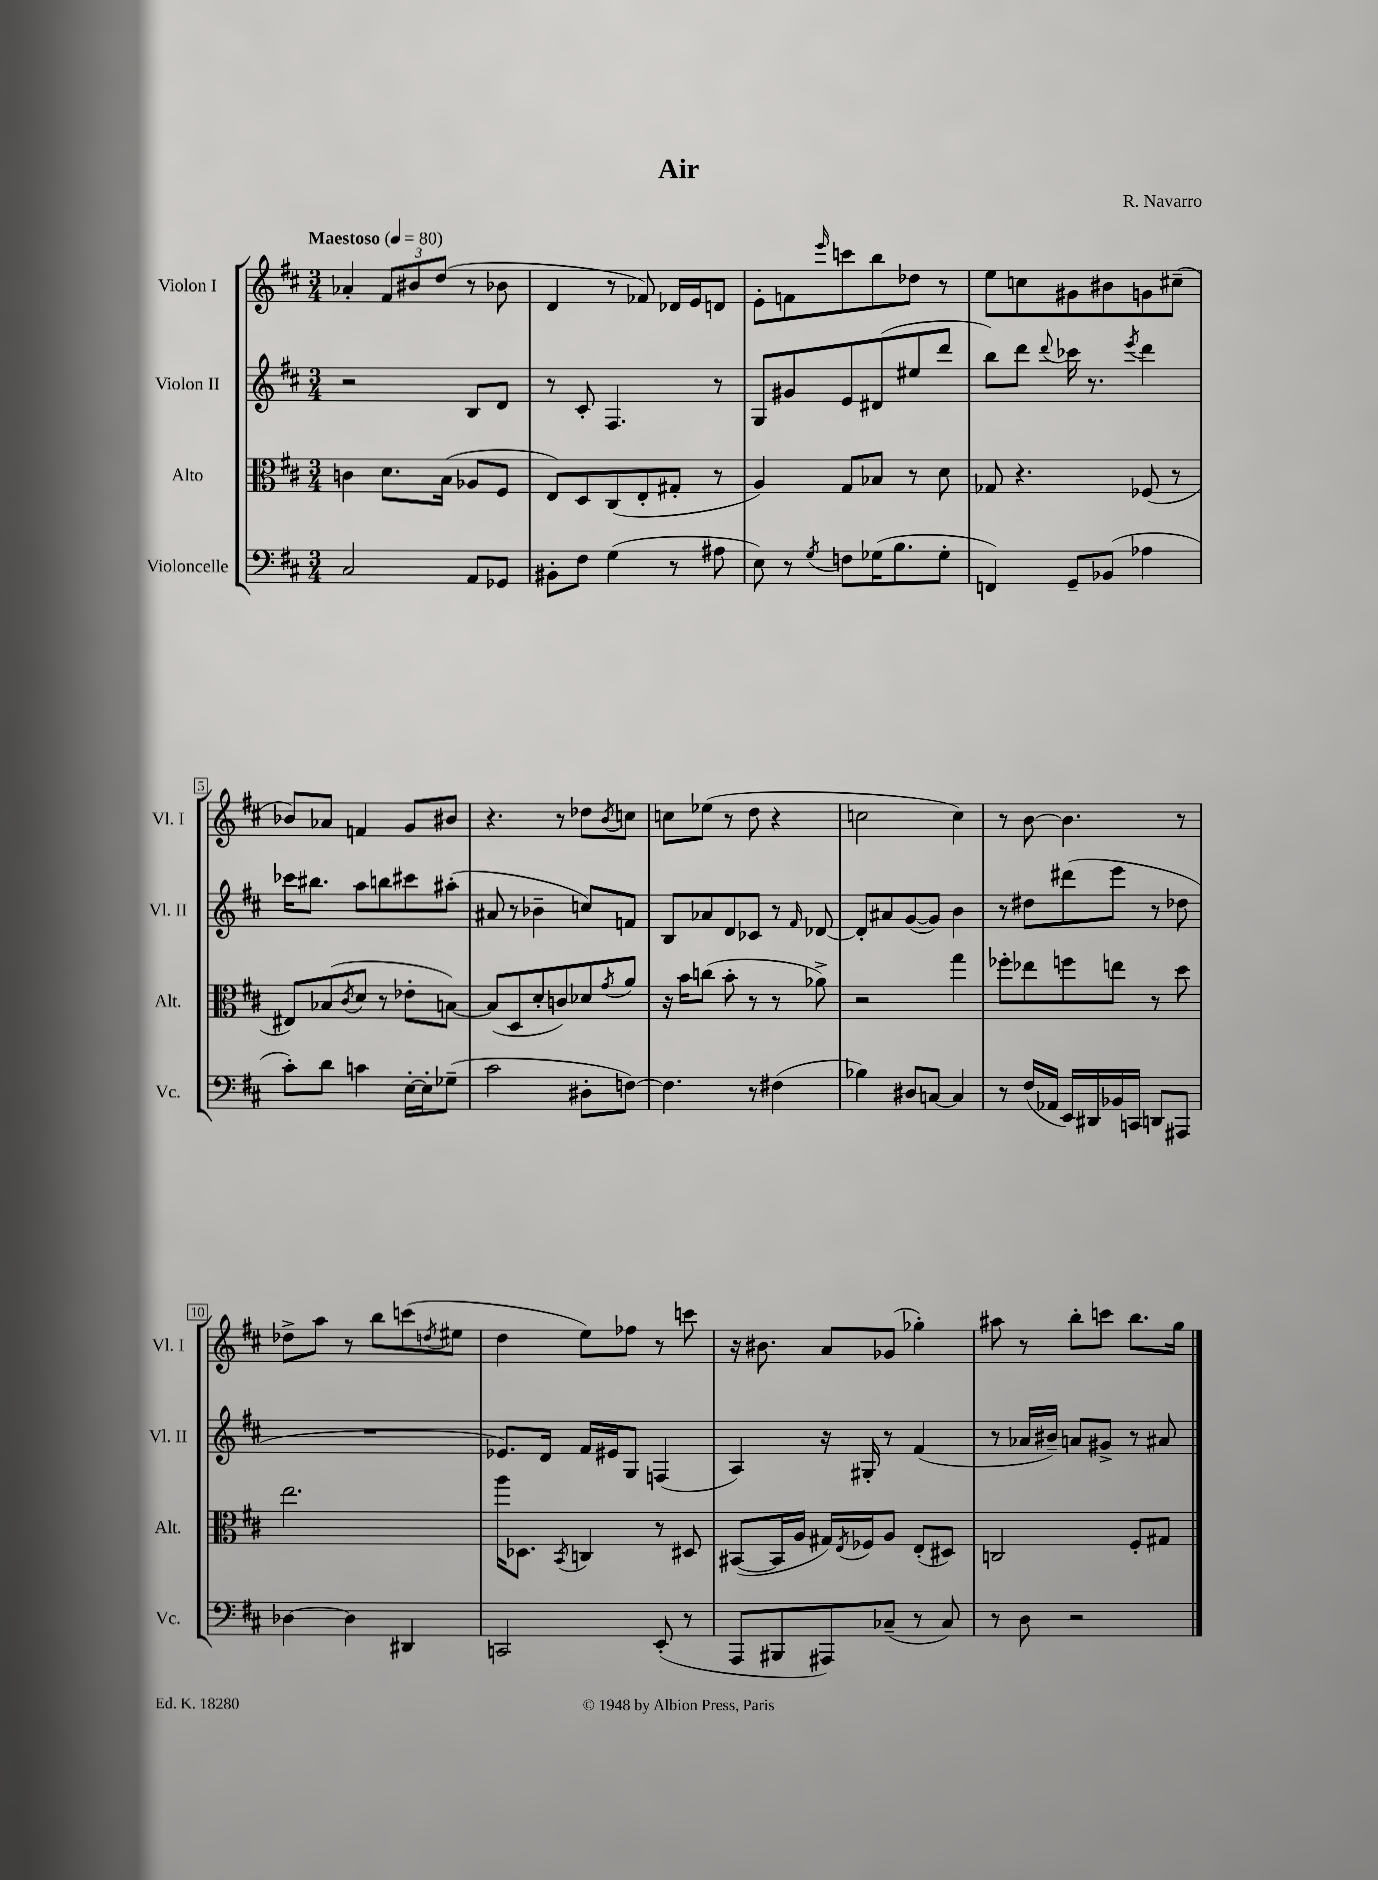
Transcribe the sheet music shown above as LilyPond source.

\header { title = "Air" composer = "R. Navarro" }
<<
\new StaffGroup <<
\new Staff = "s0" \with { instrumentName = "Violon I" shortInstrumentName = "Vl. I" } {
    \clef treble \key d \major \numericTimeSignature \time 3/4 \tempo "Maestoso" 4 = 80
    aes'4-. \tuplet 3/2 { fis'8 bis'8 d''8( } r8 bes'8 |
    d'4 r8 fes'8) des'16 e'16 d'8 |
    e'8-. f'8 \grace { e'''16 } c'''8 b''8 des''8 r8 |
    e''8 c''8 gis'8 bis'8 g'8 cis''8--( |
    bes'8) aes'8 f'4 g'8 bis'8 |
    r4. r8 des''8 \acciaccatura { b'8 } c''8 |
    c''8 ees''8( r8 d''8 r4 |
    c''2 c''4) |
    r8 b'8~ b'4. r8 |
    des''8-> a''8 r8 b''8 c'''8( \acciaccatura { d''8 } eis''8 |
    d''4 e''8) fes''8 r8 c'''8 |
    r16 bis'8. a'8 ges'8( ges''4-.) |
    ais''8 r8 b''8-. c'''8 b''8. g''16 \bar "|." |
}
\new Staff = "s1" \with { instrumentName = "Violon II" shortInstrumentName = "Vl. II" } {
    \clef treble \key d \major \numericTimeSignature \time 3/4
    r2 b8 d'8 |
    r8 cis'8-. fis4. r8 |
    g8 gis'8 e'8 dis'8( eis''8 d'''8 |
    b''8) d'''8 \appoggiatura { d'''8 } ces'''16 r8. \acciaccatura { e'''8 } d'''4 |
    ces'''16 bis''8. a''8 b''8 cis'''8 ais''8-.( |
    ais'8 r8 bes'4-- c''8) f'8 |
    b8 aes'8 d'8 ces'8 r8 \grace { fis'16 } des'8~ |
    des'8-. ais'8 g'8~( g'8) b'4 |
    r8 dis''8 dis'''8( e'''8 r8 des''8 |
    R2. |
    ees'8.) d'16 fis'16 eis'16 g8 f4( |
    a4) r16 gis16-. r8 fis'4( |
    r8 aes'16 bis'16--) a'8 gis'8-> r8 ais'8 \bar "|." |
}
\new Staff = "s2" \with { instrumentName = "Alto" shortInstrumentName = "Alt." } {
    \clef alto \key d \major \numericTimeSignature \time 3/4
    c'4 d'8. b16( aes8 fis8 |
    e8) d8 cis8( e8-. gis8-. r8 |
    a4) g8 bes8 r8 d'8 |
    ges8 r4. fes8( r8 |
    eis8) bes8( \acciaccatura { cis'8 } d'8 r8 ees'8-. b8~) |
    b8( d8 d'8-. c'8) des'8 \acciaccatura { g'8 } a'8 |
    r16 b'16 c''8( b'8-. r8 r8 aes'8->) |
    r2 g''4 |
    fes''8-. ees''8 f''8 e''8 r8 d''8 |
    e''2. |
    a''16 des8. \acciaccatura { b,8 } c4 r8 dis8 |
    bis,8~( bis,16 a16 gis16) \acciaccatura { e8 } fes16 a8 e8-.( dis8) |
    c2 fis8-. gis8 \bar "|." |
}
\new Staff = "s3" \with { instrumentName = "Violoncelle" shortInstrumentName = "Vc." } {
    \clef bass \key d \major \numericTimeSignature \time 3/4
    cis2 a,8 ges,8 |
    bis,8-. fis8 g4( r8 ais8 |
    e8) r8 \acciaccatura { g8 } f8 ges16( b8. ges8-. |
    f,4) g,8-- bes,8( aes4 |
    cis'8-.) d'8 c'4 e16~-. e16-. ges8--( |
    cis'2 dis8-. f8~) |
    f4. r8 fis4( |
    bes4) dis8 c8~ c4 |
    r8 fis16( aes,16 e,16) dis,16 bes,16 c,16 d,8 ais,,8 |
    des4~ des4 dis,4 |
    c,2 e,8-.( r8 |
    a,,8 bis,,8 ais,,8) ces8--( r8 ces8) |
    r8 d8 r2 \bar "|." |
}
>>
>>
\layout { \context { \Score \override BarNumber.stencil = #(make-stencil-boxer 0.1 0.3 ly:text-interface::print) } }
